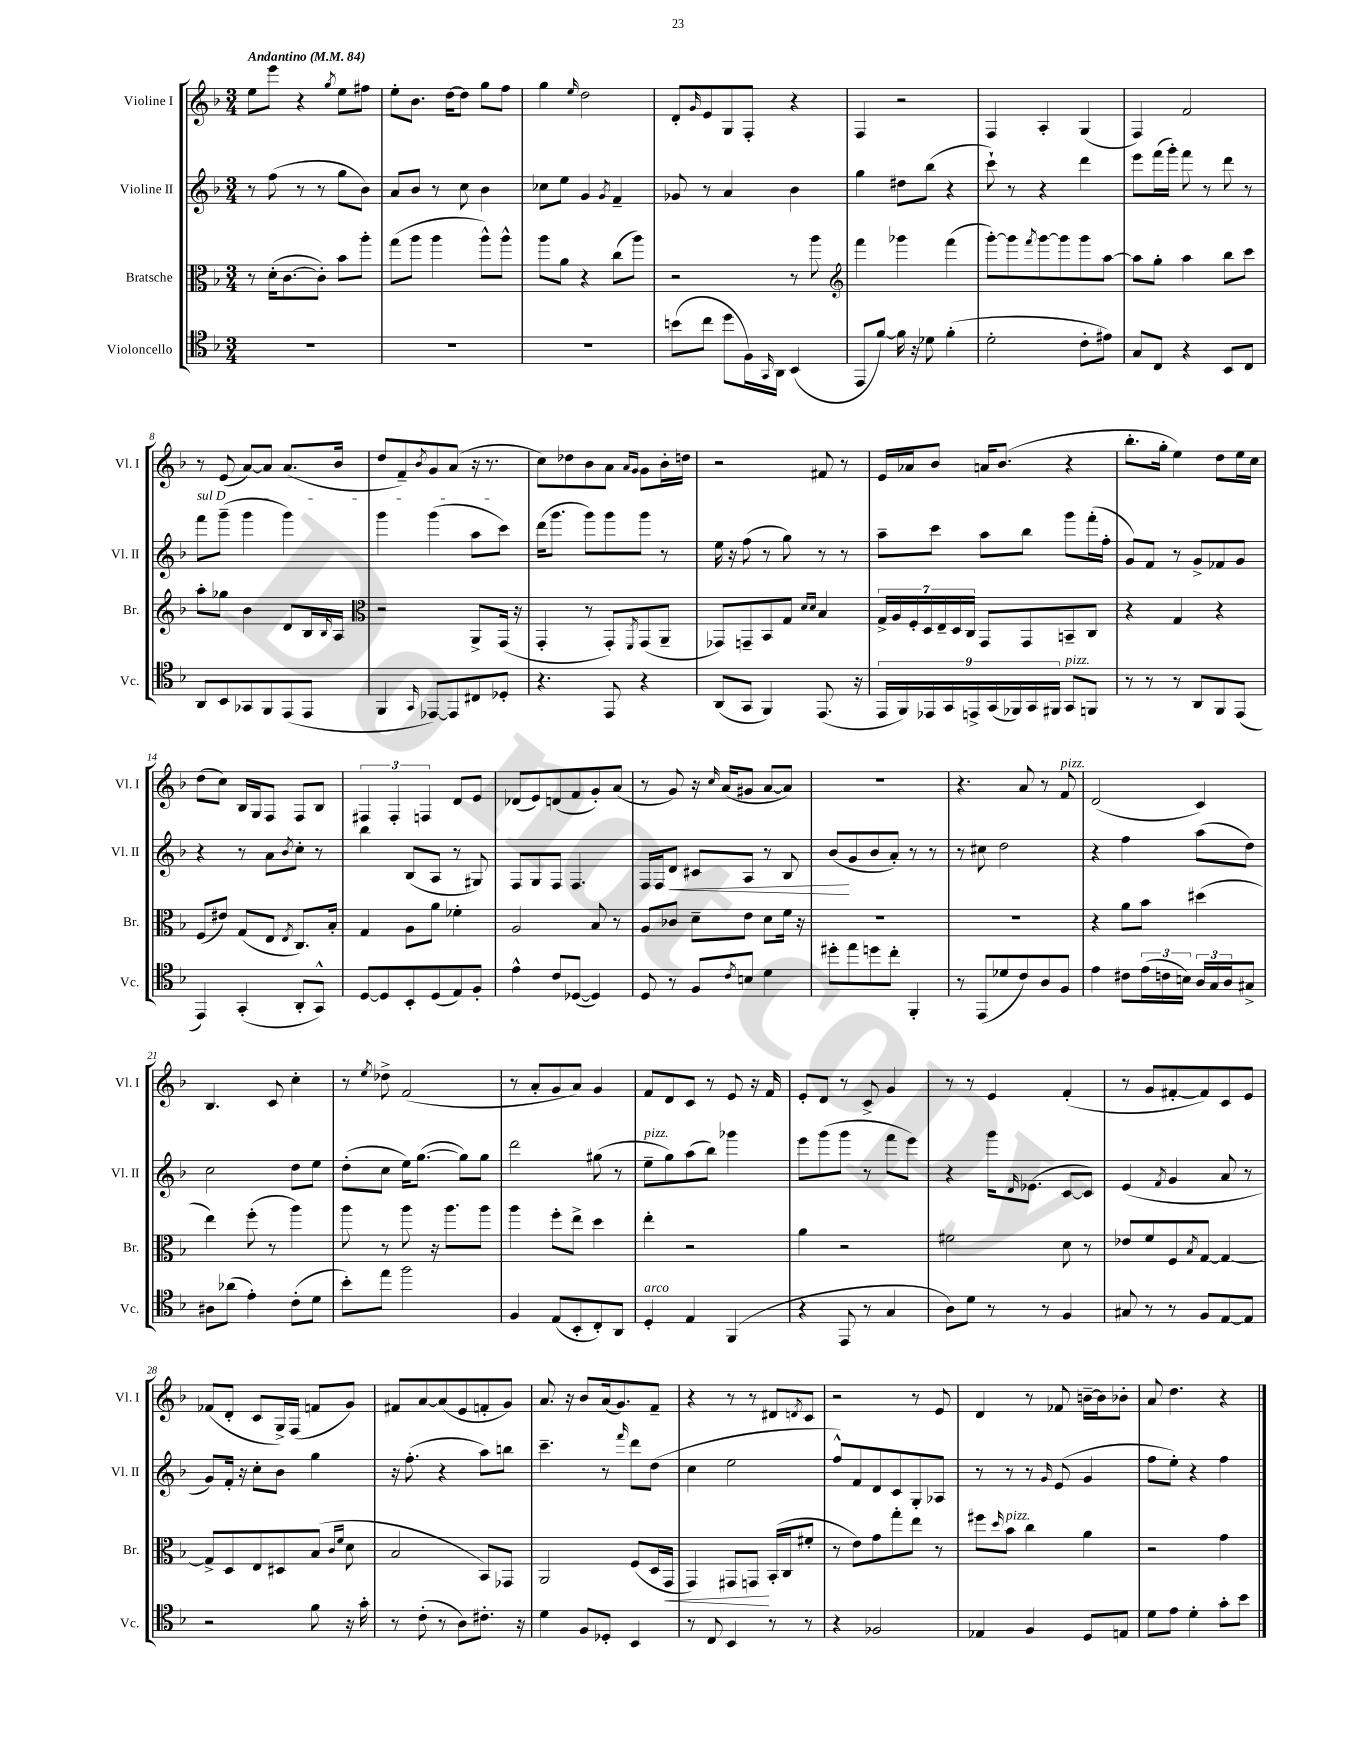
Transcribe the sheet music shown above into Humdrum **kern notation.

**kern	**kern	**dynam	**kern	**dynam	**kern
*part4	*part3	*part3	*part2	*part2	*part1
*staff4	*staff3	*staff3	*staff2	*staff2	*staff1
*I"Violoncello	*I"Bratsche	*	*I"Violine II	*	*I"Violine I
*I'Vc.	*I'Br.	*	*I'Vl. II	*	*I'Vl. I
*clefC4	*clefC3	*	*clefG2	*	*clefG2
*k[b-]	*k[b-]	*	*k[b-]	*	*k[b-]
*M3/4	*M3/4	*	*M3/4	*	*M3/4
*MM84	*MM84	*	*MM84	*	*MM84
=1	=1	=1	=1	=1	=1
!	!	!	!	!	!LO:TX:a:B:t=Andantino
2.r	8r	.	8r	.	8ee\L
.	(16d'\KL	.	(8ff\	.	8eee\J
.	[8.c\	.	.	.	.
.	.	.	8r	.	4r
.	8c'\J])	.	8r	.	.
.	.	.	.	.	8qgg/
.	8b-\L	.	8gg\L	.	8ee\L
.	8aa'\J	.	8b-\J)	.	8ff#X\J
=2	=2	=2	=2	=2	=2
2.r	(8gg\L	.	8a/L	.	8ee'\L
.	8aa\J	.	8b-/J	.	8.b-\J
.	4aa\	.	8r	.	.
.	.	.	.	.	[16dd\KL
.	.	.	8cc\	.	8dd\J]
.	8aa^^\L)	.	4b-\	.	8gg\L
.	8aa^^\J	.	.	.	8ff\J
=3	=3	=3	=3	=3	=3
2.r	8aa\L	.	8cc-X\L	.	4gg\
.	8a\J	.	8ee\J	.	.
.	.	.	.	.	16qqee/
.	4r	.	4g/	.	2dd\
.	.	.	8qg/	.	.
.	(8cc\L	.	4f~/	.	.
.	8aa\J)	.	.	.	.
=4	=4	=4	=4	=4	=4
(8bn\L	2r	.	8g-X/	.	8d'/L
.	.	.	.	.	16qqg/
8cc\J	.	.	8r	.	8e/
8dd\L	.	.	4a/	.	8G/
16F\L)	.	.	.	.	8F'/J
16qqGG/	.	.	.	.	.
16AA\JJ	.	.	.	.	.
(4BB-/	8r	.	4b-\	.	4r
.	8aa\	.	.	.	.
=5	=5	=5	=5	=5	=5
*	*clefG2	*	*	*	*
8EE/L	4fff\	.	4gg\	.	4F/
[8f/J)	.	.	.	.	.
16f\]	4ggg-X\	.	8dd#X\L	.	2r
16r	.	.	.	.	.
8d-X\	.	.	(8bb-\J	.	.
(4f'\	(4fff\	.	4r	.	.
=6	=6	=6	=6	=6	=6
2d'\	[8ggg'\L)	.	8ccc`\)	.	4F/
.	8ggg\]	.	8r	.	.
.	8qfff/	.	.	.	.
.	[8ggg\	.	4r	.	4A'/
.	8ggg\]	.	.	.	.
8c'\L	8ggg\	.	4ddd\	.	(4G/
8e#X\J)	[8aa\J	.	.	.	.
=7	=7	=7	=7	=7	=7
8G/L	8aa\L]	.	8eee\L	.	4F/)
8C/J	8gg'\J	.	(16fff\L	.	.
.	.	.	16ggg'\JJ)	.	.
4r	4aa\	.	8fff\	.	2f/
.	.	.	8r	.	.
8BB-/L	8bb-\L	.	8ddd\	.	.
8C/J	8ccc\J	.	8r	.	.
!!LO:LB:g=z
=8	=8	=8	=8	=8	=8
!	!	!	!LO:TX:a:i:t=sul D	!	!
8AA/L	8aa'\L	.	8fff\L	.	8r
8BB-/	8gg-X\J	.	(8ggg~\J	.	(8e/
8GG-X/	4b-\	.	4ggg\	.	[8a/L)
8FF/	.	.	.	.	8a/J]
(8EE/	8d/L	.	4ggg\)	.	(8.a/L
8EE/J	16B-/L	.	.	.	.
.	16qqB-/	.	.	.	.
.	16A/JJ	.	.	.	16b-/Jk
=9	=9	=9	=9	=9	=9
*	*clefC3	*	*	*	*
4FF/	2r	.	4ggg\	.	8dd/L
.	.	.	.	.	8f~/)
16qqGG/	.	.	.	.	8qb-/
[8EE-X/L)	.	.	(4ggg\	.	8g/
8EE-/]	.	.	.	.	(8a/J
8C#X/	8AA^/L	.	8aa\L	.	16r
.	.	.	.	.	8.r
8D-X'/J	(16GG/Jk	.	8ccc\J)	.	.
.	16r	.	.	.	.
=10	=10	=10	=10	=10	=10
4.r	4GG'/	.	(16ddd\KL	.	8cc\L)
.	.	.	8.ggg\J	.	.
.	.	.	.	.	8dd-X\
.	8r	.	8ggg\L)	.	8b-\
8EE/	8GG'/L)	.	8ggg\	.	8a\J
.	.	.	.	.	16qqa/LL
.	8qFF/	.	.	.	16qqg/JJ
4r	(8GG/	.	8ggg\J	.	8g\L
.	8AA~/J	.	8r	.	16b-'\L
.	.	.	.	.	16ddn\JJ
=11	=11	=11	=11	=11	=11
(8AA/L	8GG-X/L)	.	16ee\	.	2r
.	.	.	16r	.	.
8GG/J	8GGn~/	.	(8ff\	.	.
4FF/)	8BB-/	.	8r	.	.
.	8G/J	.	8gg\)	.	.
.	16qqd/LL	.	.	.	.
.	16qqd/JJ	.	.	.	.
(8.EE/	4B-/	.	8r	.	8f#X/
.	.	.	8r	.	8r
16r	.	.	.	.	.
=12	=12	=12	=12	=12	=12
18EE/LL	28G^/LL	.	8aa~\L	.	16e/LL
.	28A/	.	.	.	.
18FF/)	.	.	.	.	.
.	.	.	.	.	16a-X/J
.	28F'/	.	.	.	.
.	28D/	.	.	.	.
18EE-X/	.	.	.	.	.
.	.	.	8ccc\J	.	8b-/J
.	28E~/	.	.	.	.
18GG/	.	.	.	.	.
.	28D/	.	.	.	.
.	28C/JJ	.	.	.	.
18EEn^/	.	.	.	.	.
.	8GG/L	.	8aa\L	.	16an/KL
(18GG/	.	.	.	.	.
.	.	.	.	.	(8.b-/J
18FF-X/)	.	.	.	.	.
.	8GG/	.	8bb-\J	.	.
18GG/	.	.	.	.	.
18FF#X/JJ	.	.	.	.	.
!LO:TX:a:i:t=pizz.	!	!	!	!	!
8GG/L	8BBn~/	.	8ggg\L	.	4r
8FFn/J	8C/J	.	(16fff'\L	.	.
.	.	.	16ff'\JJ	.	.
=13	=13	=13	=13	=13	=13
8r	4r	.	8g/L)	.	8.bb-'\L
8r	.	.	8f/J	.	.
.	.	.	.	.	16gg'\Jk
8r	4G/	.	8r	.	4ee\)
8AA/L	.	.	8g^/L	.	.
8FF/	4r	.	8f-X/	.	8dd\L
(8EE/J	.	.	8g/J	.	16ee\L
.	.	.	.	.	16cc\JJ
!!LO:LB:g=z
=14	=14	=14	=14	=14	=14
4EE/)	(8F/L	.	4r	.	(8dd\L
.	8e#X/J)	.	.	.	8cc\J)
(4GG'/	(8G/L	.	8r	.	16B-/LL
.	.	.	.	.	16G/J
.	8E/J	.	8a\L	.	8F/J
.	8qE/	.	8qb-/	.	.
8AA'/L	8.C/L)	.	8cc'\J	.	8F/L
8GG^^/J)	.	.	8r	.	8B-/J
.	16B-'/Jk	.	.	.	.
=15	=15	=15	=15	=15	=15
[8D/L	4G/	.	4bb-\	.	6F#X/
8D/]	.	.	.	.	.
.	.	.	.	.	6F#'/
8BB-'/	8A\L	.	(8B-/L	.	.
.	.	.	.	.	6Fn/
(8D/	8a\J	.	8A/J	.	.
8E/)	4f-X'\	.	8r	.	8d/L
8F'/J	.	.	8G#X/)	.	8e/J
=16	=16	=16	=16	=16	=16
4e^^\	2A/	.	8F/L	.	(8d-X/L
.	.	.	8G/	.	8e/)
8c/L	.	.	8F/J	.	(8dn/
([8D-X/J	.	.	4.F/	.	8f/
4D-/])	8B-/	.	.	.	8g'/)
.	8r	.	.	.	(8a/J
=17	=17	=17	=17	=17	=17
8D/	8A/L	.	16F/LL	.	8r
.	.	.	16F/J	.	.
!	!	!	!	!LO:HP:b	!
8r	8c-X/J	.	8d/J	<	8g/)
8F/L	8d~\L	.	8c#X/L	.	16r
.	.	.	.	.	16qqcc/
.	.	.	.	.	(16a/KL
8qc/	.	.	.	.	.
8Bn/J	8e\J	.	8A/J	.	8g#X/J
4d\	8d\L	.	8r	.	[8a/L
.	16f\Jk	.	8B-/	.	8a/J])
.	16r	.	.	.	.
=18	=18	=18	=18	=18	=18
8dd#X'\L	2.r	.	(8b-/L	.	2.r
8ee\	.	.	8g/	[	.
8ddn\	.	.	8b-/	.	.
8cc'\J	.	.	8a'/J)	.	.
4FF'/	.	.	8r	.	.
.	.	.	8r	.	.
=19	=19	=19	=19	=19	=19
8r	2.r	.	8r	.	4.r
(8EE/L	.	.	8cc#X\	.	.
8d-X/	.	.	2dd\	.	.
8c/)	.	.	.	.	8a/
8A/	.	.	.	.	8r
!	!	!	!	!	!LO:TX:a:i:t=pizz.
8F/J	.	.	.	.	8f/
=20	=20	=20	=20	=20	=20
4e\	4r	.	4r	.	(2d/
8c#X\L	8a\L	.	4ff\	.	.
(24e\L	8b-\J	.	.	.	.
24cn\	.	.	.	.	.
24Bn\JJ)	.	.	.	.	.
24A/LL	(4dd#X\	.	(8aa\L	.	4c/)
24G/	.	.	.	.	.
24A/J	.	.	.	.	.
8G#X^/J	.	.	8dd\J)	.	.
!!LO:LB:g=z
=21	=21	=21	=21	=21	=21
8A#X\L	4ee\)	.	2cc\	.	4.B-/
(8a-X\J	.	.	.	.	.
4e'\)	(8ff'\	.	.	.	.
.	8r	.	.	.	8c/
(8c'\L	4aa\)	.	8dd\L	.	4cc'\
8d\J	.	.	8ee\J	.	.
=22	=22	=22	=22	=22	=22
8b-'\L)	8aa\	.	(8dd'\L	.	8r
.	.	.	.	.	8qee/
8ee\J	8r	.	8cc\J	.	8dd-X^\
2ff\	8aa\	.	16ee\KL)	.	(2f/
.	.	.	([8.gg\J	.	.
.	16r	.	.	.	.
.	8.aa\L	.	.	.	.
.	.	.	8gg\L])	.	.
.	8aa\J	.	8gg\J	.	.
=23	=23	=23	=23	=23	=23
4F/	4aa\	.	2ddd\	.	8r
.	.	.	.	.	8a'/L
(8E/L	8ff'\L	.	.	.	8g/
8BB-'/	8ee^\J	.	.	.	8a/J)
8C'/)	4dd\	.	(8gg#X\	.	4g/
8AA/J	.	.	8r	.	.
=24	=24	=24	=24	=24	=24
!	!	!	!LO:TX:a:i:t=pizz.	!	!
!LO:TX:a:i:t=arco	!	!	!	!	!
4D'/	4ee'\	.	8ee~\L	.	8f/L
.	.	.	8gg\)	.	8d/
4E/	2r	.	(8aa\	.	8c/J
.	.	.	8bb-\J)	.	8r
(4FF/	.	.	4ggg-X\	.	8e/
.	.	.	.	.	16r
.	.	.	.	.	16f/
=25	=25	=25	=25	=25	=25
4r	4a\	.	8eee\L	.	8e'/L
.	.	.	(8ggg\	.	8d/J
8EE/	2r	.	8ggg\J	.	8r
8r	.	.	8r	.	8c^/
4G/	.	.	8fff\L	.	4g/
.	.	.	8eee\J)	.	.
=26	=26	=26	=26	=26	=26
8A\L)	2f#X\	.	4r	.	8r
8d\J	.	.	.	.	8r
8r	.	.	16ggg\KL	.	4e/
.	.	.	16qqd/	.	.
.	.	.	(8.e-X\J	.	.
8r	.	.	.	.	.
4F/	8d\	.	[8c/L	.	(4f'/
.	8r	.	8c/J])	.	.
=27	=27	=27	=27	=27	=27
8G#X/	8e-X/L	.	(4e/	.	8r
8r	8f/	.	.	.	8g/L
.	.	.	8qf/	.	.
8r	8F/	.	4g/	.	[8f#X'/
.	8qB-/	.	.	.	.
8F/L	[8G/J	.	.	.	8f#/])
[8E/	4G/_	.	8a/	.	8c/
8E/J]	.	.	8r	.	8e/J
!!LO:LB:g=z
=28	=28	=28	=28	=28	=28
2r	8G^/L]	.	8g/L)	.	(8f-X/L
.	8D/	.	16f'/Jk	.	8d'/J
.	.	.	16r	.	.
.	8E/	.	8cc'\L	.	8c/L
.	8D#X/	.	8b-\J	.	16G^/L)
.	.	.	.	.	(16F/JJ
8f\	(8B-/J	.	4gg\	.	8fn/L
.	16qqc/LL	.	.	.	.
.	16qqf/JJ	.	.	.	.
16r	8d\	.	.	.	8g/J)
16g'\	.	.	.	.	.
=29	=29	=29	=29	=29	=29
8r	2B-/	.	16r	.	8f#X/L
.	.	.	(8.ff'\	.	.
(8c'\	.	.	.	.	[8a/
8r	.	.	4r	.	(8a/]
8A\L)	.	.	.	.	8e/
8.c#X'\J	8BB-/L)	.	8aa\L)	.	8fn'/
.	8GG-X/J	.	8bbn\J	.	8g/J)
16r	.	.	.	.	.
=30	=30	=30	=30	=30	=30
4d\	2AA/	.	4.ccc~\	.	8.a/
.	.	.	.	.	16r
8F/L	.	.	.	.	8b-/L
8D-X'/J	.	.	8r	.	(16a/k
.	.	.	.	.	8.g/)
.	.	.	16qqfff/	.	.
4BB-/	(8F/L	.	8ddd\L	.	.
.	16D/L	.	(8dd\J	.	8f~/J
!	!	!LO:HP:b	!	!	!
.	16GG/JJ	<	.	.	.
=31	=31	=31	=31	=31	=31
8r	4GG/)	.	4cc\	.	4r
8C/	.	.	.	.	.
4BB-/	8GG#X/L	.	2ee\	.	8r
.	8GGn/J	.	.	.	8r
8r	(16BB-'/LL	[	.	.	8d#X/L
.	16C/J	.	.	.	.
.	.	.	.	.	8qdn/
8r	8f#X'/J	.	.	.	8c/J
=32	=32	=32	=32	=32	=32
4r	8r	.	8ff^^/L)	.	2r
.	8e\L)	.	8f/	.	.
2F-X/	8g\	.	8d/	.	.
.	8gg'\	.	8c/	.	.
.	8ee\J	.	8G'/	.	8r
.	8r	.	8A-X/J	.	8e/
=33	=33	=33	=33	=33	=33
4E-X/	8ff#X\L	.	8r	.	4d/
.	16qqdd/	.	.	.	.
!	!LO:TX:a:i:t=pizz.	!	!	!	!
.	8b-\J	.	8r	.	.
4F/	4cc\	.	8r	.	8r
.	.	.	16qqg/	.	.
.	.	.	(8e/	.	8f-X/
8D/L	4a\	.	4g/	.	[16bn~\LL
.	.	.	.	.	16b\J]
8En/J	.	.	.	.	8b-X'\J
=34	=34	=34	=34	=34	=34
8d\L	2r	.	8ff\L	.	8a/
8e\J	.	.	8ee'\J)	.	4.dd\
4d'\	.	.	4r	.	.
8g'\L	4g\	.	4ff\	.	4r
8b-\J	.	.	.	.	.
==	==	==	==	==	==
*-	*-	*-	*-	*-	*-
